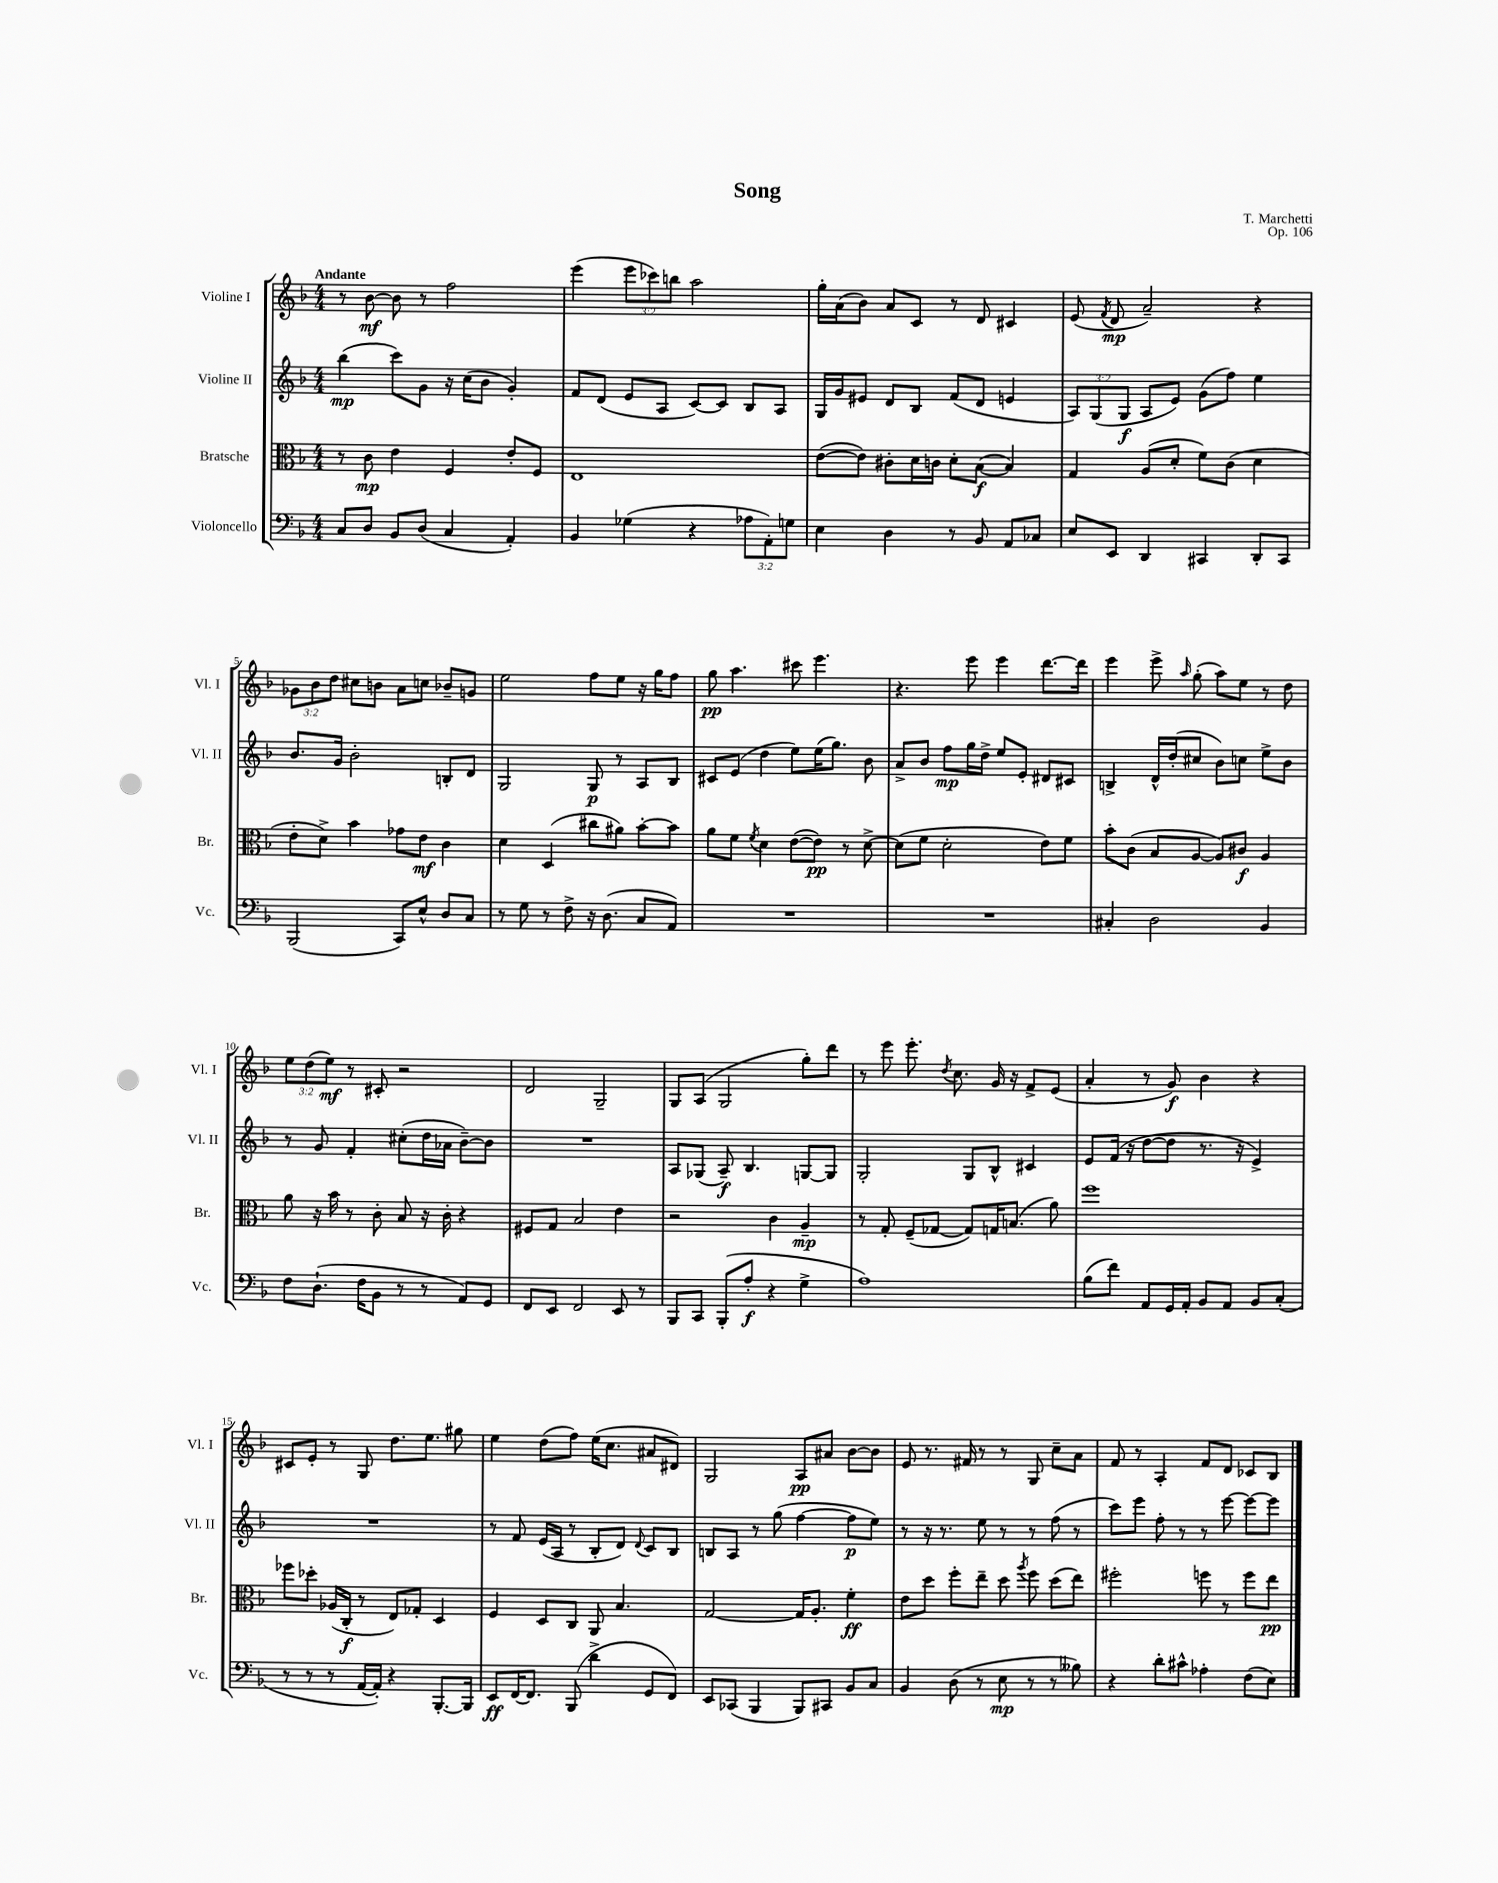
\header { title = "Song" composer = "T. Marchetti" opus = "Op. 106" }
<<
\new StaffGroup <<
\new Staff = "s0" \with { instrumentName = "Violine I" shortInstrumentName = "Vl. I" } {
    \clef treble \key f \major \numericTimeSignature \time 4/4 \override Staff.TupletNumber.text = #tuplet-number::calc-fraction-text \tempo "Andante"
    \autoBeamOff r8 bes'8~\mf bes'8 r8 f''2 |
    e'''4( \tuplet 3/2 { e'''8[ ces'''8) b''8] } a''2 |
    g''16[-. a'16( bes'8]) a'8[ c'8] r8 d'8 cis'4 |
    e'8( \acciaccatura { f'8 } d'8\mp a'2--) r4 |
    \tuplet 3/2 { ges'8[ bes'8 d''8] } cis''8[ b'8] a'8[ c''8] bes'8[-- g'8] |
    e''2 f''8[ e''8] r16 g''16[ f''8] |
    g''8\pp a''4. cis'''8 e'''4. |
    r4. e'''8 e'''4 d'''8.[~ d'''16] |
    e'''4 e'''8-> \grace { a''16 } g''8-.( a''8[) e''8] r8 d''8 |
    \tuplet 3/2 { e''8[ d''8( e''8]\mf) } r8 cis'8-. r2 |
    d'2 g2-- |
    g8[ a8]( g2 g''8[-.) d'''8] |
    r8 e'''8 e'''8.-. \acciaccatura { d''8 } c''8. g'16 r16 f'8[-> e'8]( |
    a'4-. r8 g'8\f) bes'4 r4 |
    cis'8[ e'8]-. r8 g8 d''8.[ e''8.] gis''8 |
    e''4 d''8[( f''8]) e''16[( c''8.] ais'8[ dis'8]) |
    g2 a8[\pp ais'8] bes'8[~ bes'8] |
    e'8 r8. fis'16 r8 r8 g8 c''8[-- a'8] |
    f'8 r8 a4-. f'8[ d'8] ces'8[ bes8] \bar "|." |
}
\new Staff = "s1" \with { instrumentName = "Violine II" shortInstrumentName = "Vl. II" } {
    \clef treble \key f \major \numericTimeSignature \time 4/4 \override Staff.TupletNumber.text = #tuplet-number::calc-fraction-text
    \autoBeamOff bes''4\mp( c'''8[) g'8] r16 c''16[( bes'8] g'4-.) |
    f'8[ d'8]( e'8[ a8] c'8[~) c'8] bes8[ a8] |
    g16[ g'16 eis'8] d'8[ bes8] f'8[( d'8] e'4 |
    \tuplet 3/2 { a8[) g8( g8]\f } a8[ e'8]) g'8[( f''8]) e''4 |
    bes'8.[ g'16] bes'2-. b8[-. d'8] |
    g2 g8\p r8 a8[ bes8] |
    cis'8[ e'8]( d''4 e''8[) e''16( g''8.]) bes'8 |
    a'8[-> bes'8] f''8[\mp g''16 d''16]-> e''8[ e'8]-. dis'8[ cis'8] |
    b4-> d'16[-^ d''16-.( cis''8] bes'8[) c''8] e''8[-> bes'8] |
    r8 g'8 f'4-. cis''8[-.( d''16 aes'16] bes'8[~--) bes'8] |
    R1 |
    a8[ ges8]( a8--\f) bes4. g8[~ g8] |
    g2-. g8[ bes8]-^ cis'4 |
    e'8[ f'16]( r16 d''8[~ d''8] r8. r16 e'4->) |
    R1 |
    r8 f'8 e'16[( a16] r8 bes8[-. d'8]) \appoggiatura { d'8 } c'8[ bes8] |
    b8[ a8] r8 g''8( f''4~ f''8[\p e''8]) |
    r8 r16 r8. e''8 r8 r8 f''8( r8 |
    c'''8[) e'''8] f''8-. r8 r8 e'''8~ e'''8[~ e'''8] \bar "|." |
}
\new Staff = "s2" \with { instrumentName = "Bratsche" shortInstrumentName = "Br." } {
    \clef alto \key f \major \numericTimeSignature \time 4/4
    \autoBeamOff r8 c'8\mp e'4 f4 e'8[-. f8] |
    e1 |
    e'8[~( e'8]) cis'8[-. d'16 c'16] d'8[-. bes8]~\f( bes4) |
    g4 a8[( d'8]-. f'8[) c'8]( d'4 |
    e'8[-. d'8]->) bes'4 ges'8[ e'8]\mf c'4 |
    d'4 d4( cis''8[ ais'8]) bes'8[~-. bes'8] |
    a'8[ f'8] \acciaccatura { f'8 } d'4 e'8[~( e'8]\pp) r8 d'8~-> |
    d'8[( f'8] d'2-. e'8[) f'8] |
    bes'8[-. c'8]( bes8[ a8]~ a8[) cis'8]\f a4 |
    a'8 r16 bes'16 r8 c'8-. bes8 r16 c'16-. r4 |
    fis8[ g8] bes2 e'4 |
    r2 c'4 a4--\mp |
    r8 g8-. f8[--( ges8]~ ges8[) g16 b8.]( a'8) |
    f''1 |
    fes''8[ des''8]-. aes16[( c16]-.\f r8 e8[) ges8]-. d4 |
    f4 d8[ c8] a,8 bes4. |
    g2~ g16[ a8.]-. f'4-.\ff |
    e'8[ d''8] f''8[-. e''8]-- d''8 \acciaccatura { a''8 } f''8 d''8[( e''8]) |
    fis''2-. f''8 r8 f''8[ e''8]\pp \bar "|." |
}
\new Staff = "s3" \with { instrumentName = "Violoncello" shortInstrumentName = "Vc." } {
    \clef bass \key f \major \numericTimeSignature \time 4/4 \override Staff.TupletNumber.text = #tuplet-number::calc-fraction-text
    \autoBeamOff c8[ d8] bes,8[ d8]( c4 a,4-.) |
    bes,4 ges4( r4 \tuplet 3/2 { aes8[ a,8-.) g8] } |
    e4 d4 r8 bes,8 a,8[ ces8] |
    e8[ e,8] d,4 cis,4 d,8[-. cis,8] |
    bes,,2( c,8[) e8]-^ d8[ c8] |
    r8 g8 r8 f8-> r16 d8.( c8[ a,8]) |
    R1 |
    R1 |
    cis4-. d2 bes,4 |
    f8[ d8.]-!( f16[ bes,8] r8 r8 a,8[) g,8] |
    f,8[ e,8] f,2 e,8 r8 |
    bes,,8[ c,8] bes,,8[-.( a8]-.\f r4 g4-> |
    a1) |
    bes8[( f'8]) a,8[ g,16 a,16]-. bes,8[ a,8] bes,8[ c8]-.( |
    r8 r8 r8 a,16[~ a,16]-.) r4 bes,,8.[~-. bes,,16] |
    e,8[\ff f,16~ f,8.] bes,,8( d'4-> g,8[ f,8]) |
    e,8[ ces,8]( bes,,4 bes,,8[) cis,8] bes,8[ c8] |
    bes,4 d8( r8 e8\mp r8 r8 beses8) |
    r4 d'8[-. cis'8]-^ aes4-. f8[( e8]) \bar "|." |
}
>>
>>
